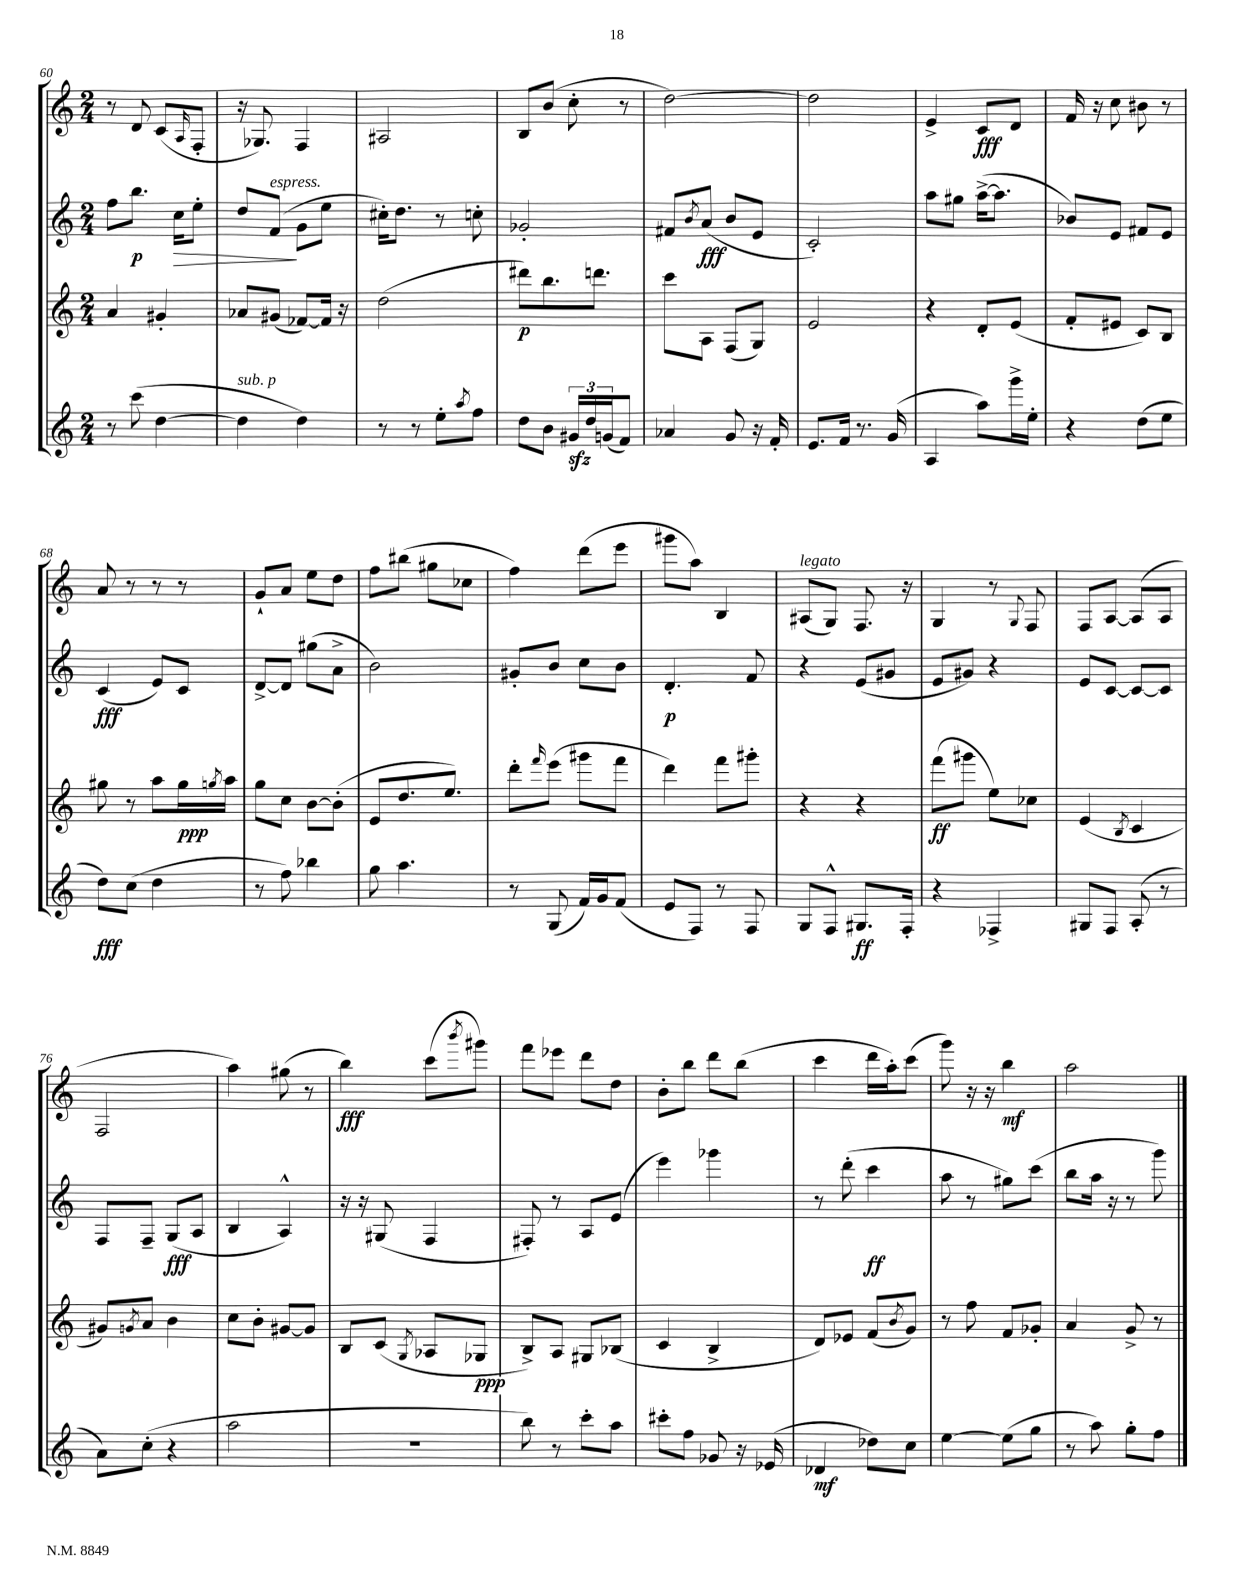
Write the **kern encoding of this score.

**kern	**dynam	**kern	**dynam	**kern	**dynam	**kern	**dynam
*part4	*part4	*part3	*part3	*part2	*part2	*part1	*part1
*staff4	*staff4	*staff3	*staff3	*staff2	*staff2	*staff1	*staff1
*clefG2	*	*clefG2	*	*clefG2	*	*clefG2	*
*k[]	*	*k[]	*	*k[]	*	*k[]	*
*M2/4	*	*M2/4	*	*M2/4	*	*M2/4	*
=60	=60	=60	=60	=60	=60	=60	=60
8r	.	4a/	.	8ff\L	.	8r	.
(8ccc\	.	.	.	8.bb\J	p	8d/	.
[4dd\	.	4g#X'/	.	.	.	(8c/L	.
!	!	!	!	!	!LO:HP:b	!	!
.	.	.	.	16cc\KL	>	.	.
.	.	.	.	.	.	16qqA/	.
.	.	.	.	8ee'\J	.	8F'/J	.
=61	=61	=61	=61	=61	=61	=61	=61
!LO:TX:a:i:t=sub. p	!	!	!	!	!	!	!
4dd\]	.	8a-X/L	.	8dd/L	.	16r	.
.	.	.	.	.	.	8.G-X/)	.
!	!	!	!	!LO:TX:a:i:t=espress.	!	!	!
.	.	(8g#X/J	.	(8f/J	.	.	.
4dd\)	.	[8f-X/L)	.	8g\L	]	4F/	.
.	.	16f-/Jk]	.	8ee\J	.	.	.
.	.	16r	.	.	.	.	.
=62	=62	=62	=62	=62	=62	=62	=62
8r	.	(2dd\	.	16cc#X'\KL)	.	2A#X/	.
.	.	.	.	8.dd\J	.	.	.
8r	.	.	.	.	.	.	.
8ee'\L	.	.	.	8r	.	.	.
8qaa/	.	.	.	.	.	.	.
8ff\J	.	.	.	8ccn'\	.	.	.
=63	=63	=63	=63	=63	=63	=63	=63
8dd\L	.	8ddd#X\L)	p	2g-X'/	.	8B/L	.
8b\J	.	8.bb\	.	.	.	(8b/J	.
24g#Xzz/LL	.	.	.	.	.	8cc'\	.
24dd/	.	.	.	.	.	.	.
.	.	8.dddn\J	.	.	.	.	.
(24gn/J	.	.	.	.	.	.	.
8f/J)	.	.	.	.	.	8r	.
=64	=64	=64	=64	=64	=64	=64	=64
4a-X/	.	8ccc\L	.	8f#X/L	.	[2dd\)	.
.	.	.	.	8qb/	.	.	.
.	.	8A\J	.	(8a/J	fff	.	.
8g/	.	(8F/L	.	8b/L	.	.	.
16r	.	8G/J)	.	8e/J	.	.	.
16f'/	.	.	.	.	.	.	.
=65	=65	=65	=65	=65	=65	=65	=65
8.e/L	.	2e/	.	2c'/)	.	2dd\]	.
16f/Jk	.	.	.	.	.	.	.
8.r	.	.	.	.	.	.	.
(16g/	.	.	.	.	.	.	.
=66	=66	=66	=66	=66	=66	=66	=66
4A/	.	4r	.	8aa\L	.	4e^/	.
.	.	.	.	8gg#X\J	.	.	.
8aa\L)	.	8d'/L	.	([16aa^\KL	.	8c/L	fff
.	.	.	.	8.aa\J]	.	.	.
16ggg^\L	.	(8e/J	.	.	.	8d/J	.
16ee'\JJ	.	.	.	.	.	.	.
=67	=67	=67	=67	=67	=67	=67	=67
4r	.	8f'/L	.	8b-X/L)	.	16f/	.
.	.	.	.	.	.	16r	.
.	.	8e#X/J	.	8e/J	.	8cc\	.
(8dd\L	.	8c/L)	.	8f#X/L	.	8b#X\	.
8ee\J	.	8B/J	.	8e/J	.	8r	.
!!LO:LB:g=z
=68	=68	=68	=68	=68	=68	=68	=68
8dd\L)	fff	8gg#X\	.	(4c/	fff	8a/	.
(8cc\J	.	8r	.	.	.	8r	.
4dd\	.	8aa\L	.	8e/L)	.	8r	.
.	.	16gg#\L	ppp	8c/J	.	8r	.
.	.	8qggn/	.	.	.	.	.
.	.	16aa\JJ	.	.	.	.	.
=69	=69	=69	=69	=69	=69	=69	=69
8r	.	8gg\L	.	[8d^/L	.	8g`/L	.
8ff\)	.	8cc\J	.	8d/J]	.	8a/J	.
4bb-X\	.	[8b\L	.	(8gg#X\L	.	8ee\L	.
.	.	(8b'\J]	.	8a^\J	.	8dd\J	.
=70	=70	=70	=70	=70	=70	=70	=70
8gg\	.	8e/L	.	2b\)	.	8ff\L	.
4.aa\	.	8.dd/	.	.	.	(8bb#X\J	.
.	.	.	.	.	.	8gg#X\L	.
.	.	8.ee/J)	.	.	.	.	.
.	.	.	.	.	.	8cc-X\J	.
=71	=71	=71	=71	=71	=71	=71	=71
8r	.	8ddd'\L	.	8g#X'/L	.	4ff\)	.
.	.	16qqfff/	.	.	.	.	.
(8G/	.	(8eee\J	.	8b/J	.	.	.
16f/LL)	.	8ggg#X\L	.	8cc\L	.	(8ddd\L	.
16g/J	.	.	.	.	.	.	.
(8f/J	.	8fff\J	.	8b\J	.	8eee\J	.
=72	=72	=72	=72	=72	=72	=72	=72
8e/L	.	4ddd\)	.	4.d'/	p	8ggg#X\L	.
8F/J)	.	.	.	.	.	8aa\J)	.
8r	.	8fff\L	.	.	.	4B/	.
8F/	.	8ggg#X'\J	.	8f/	.	.	.
=73	=73	=73	=73	=73	=73	=73	=73
!	!	!	!	!	!	!LO:TX:a:i:t=legato	!
8G/L	.	4r	.	4r	.	(8A#X/L	.
8F^^/J	.	.	.	.	.	8G/J)	.
8.G#X/L	ff	4r	.	(8e/L	.	8.F/	.
.	.	.	.	8g#X/J	.	.	.
16F'/Jk	.	.	.	.	.	16r	.
=74	=74	=74	=74	=74	=74	=74	=74
4r	.	(8fff\L	ff	8e/L	.	4G/	.
.	.	8ggg#X\J	.	8g#X/J)	.	.	.
4F-X^/	.	8ee\L)	.	4r	.	8r	.
.	.	.	.	.	.	8qqG/	.
.	.	8cc-X\J	.	.	.	8F/	.
=75	=75	=75	=75	=75	=75	=75	=75
8G#X/L	.	(4e/	.	8e/L	.	8F/L	.
8F/J	.	.	.	[8c/J	.	[8A/J	.
.	.	8qB/	.	.	.	.	.
(8A'/	.	4c/	.	8c/L_	.	(8A/L]	.
8r	.	.	.	8c/J]	.	8A/J	.
!!LO:LB:g=z
=76	=76	=76	=76	=76	=76	=76	=76
8a\L)	.	8g#X/L)	.	8F/L	.	2F/	.
.	.	8qgn/	.	.	.	.	.
(8cc'\J	.	8a/J	.	8F~/J	.	.	.
4r	.	4b\	.	(8G/L	fff	.	.
.	.	.	.	8A/J	.	.	.
=77	=77	=77	=77	=77	=77	=77	=77
2aa\	.	8cc\L	.	4B/	.	4aa\)	.
.	.	8b'\J	.	.	.	.	.
.	.	[8g#X/L	.	4A^^/)	.	(8gg#X\	.
.	.	8g#/J]	.	.	.	8r	.
=78	=78	=78	=78	=78	=78	=78	=78
2r	.	8B/L	.	16r	.	4bb\)	fff
.	.	.	.	16r	.	.	.
.	.	(8c/J	.	(8G#X/	.	.	.
.	.	8qG/	.	.	.	.	.
.	.	8A-X/L	.	4F/	.	(8ccc\L	.
.	.	.	.	.	.	8qbbb/	.
.	.	8G-X/J	ppp	.	.	8ggg#X\J)	.
=79	=79	=79	=79	=79	=79	=79	=79
8bb\)	.	8B^/L)	.	8F#X'/)	.	8fff\L	.
8r	.	8A/J	.	8r	.	8eee-X\J	.
8ccc'\L	.	8G#X/L	.	8A/L	.	8ddd\L	.
8aa\J	.	(8B-X/J	.	(8e/J	.	8dd\J	.
=80	=80	=80	=80	=80	=80	=80	=80
8ccc#X'\L	.	4c/	.	4eee\)	.	8b'\L	.
8ff\J	.	.	.	.	.	8bb\J	.
8g-X/	.	4B^/	.	4ggg-X\	.	8ddd\L	.
16r	.	.	.	.	.	(8bb\J	.
(16e-X/	.	.	.	.	.	.	.
=81	=81	=81	=81	=81	=81	=81	=81
4d-X/	mf	8d/L)	.	8r	.	4ccc\	.
.	.	8e-X/J	.	(8ddd'\	.	.	.
8dd-X\L)	.	(8f/L	.	4ccc\	ff	16ddd\LL	.
.	.	.	.	.	.	16aa'\J)	.
.	.	8qb/	.	.	.	.	.
8cc\J	.	8g/J)	.	.	.	(8ccc\J	.
=82	=82	=82	=82	=82	=82	=82	=82
[4ee\	.	8r	.	8aa\	.	8ggg\)	.
.	.	8ff\	.	8r	.	16r	.
.	.	.	.	.	.	16r	.
(8ee\L]	.	8f/L	.	8gg#X\L)	.	4bb\	mf
8gg\J	.	8g-X'/J	.	(8ccc\J	.	.	.
=83	=83	=83	=83	=83	=83	=83	=83
8r	.	4a/	.	8bb\L	.	2aa\	.
8aa\)	.	.	.	16aa\Jk	.	.	.
.	.	.	.	16r	.	.	.
8gg'\L	.	8g^/	.	8r	.	.	.
8ff\J	.	8r	.	8ggg\)	.	.	.
==	==	==	==	==	==	==	==
*-	*-	*-	*-	*-	*-	*-	*-
